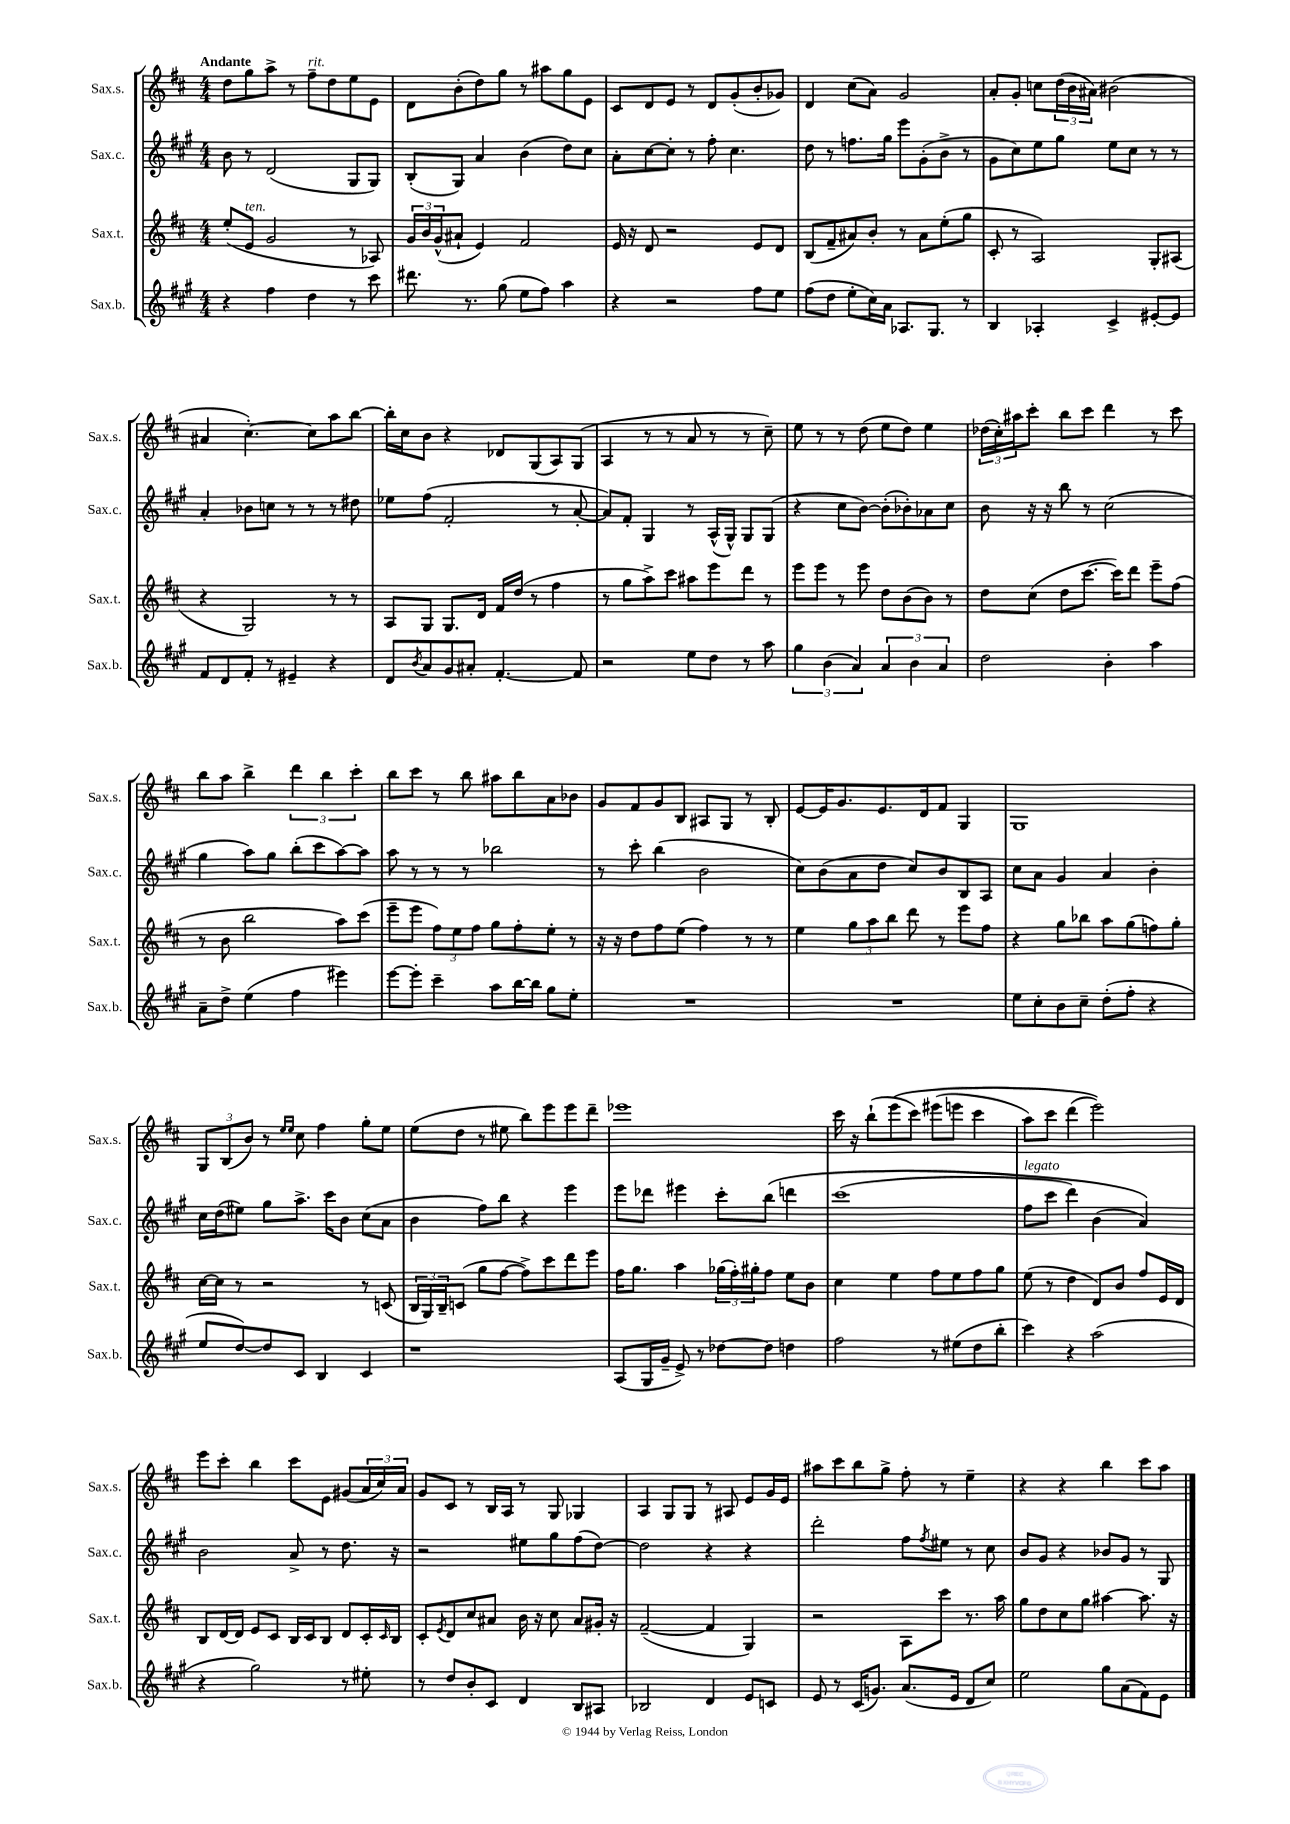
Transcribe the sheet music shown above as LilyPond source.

<<
\new StaffGroup <<
\new Staff = "s0" \with { instrumentName = "Sax.s." shortInstrumentName = "Sax.s." } {
    \clef treble \key d \major \numericTimeSignature \time 4/4 \tempo "Andante"
    d''8 g''8 a''8-> r8 fis''8--^\markup { \italic "rit." } d''8 e''8 e'8 |
    d'8 b'8-.( d''8) g''8 r8 ais''8 g''8 e'8 |
    cis'8 d'8 e'8 r8 d'8 g'8-.( b'8-. ges'8) |
    d'4 cis''8( a'8) g'2 |
    a'8-. g'8-. c''8 \tuplet 3/2 { d''16( b'16 ais'16) } bis'2( |
    ais'4 cis''4.~-.) cis''8 a''8 b''8~ |
    b''16-. cis''16 b'8 r4 des'8 g8( a8) g8( |
    a4 r8 r8 a'8 r8 r8 cis''8--) |
    e''8 r8 r8 d''8( e''8 d''8) e''4 |
    \tuplet 3/2 { des''16( cis''16-.) ais''16 } cis'''8-. b''8 cis'''8 d'''4 r8 cis'''8 |
    b''8 a''8 b''4-> \tuplet 3/2 { d'''4 b''4 cis'''4-. } |
    b''8 cis'''8 r8 b''8 ais''8 b''8 a'8 bes'8 |
    g'8 fis'8 g'8 b8 ais8 g8 r8 b8-. |
    e'8~ e'16 g'8. e'8. d'16 fis'8 g4 |
    g1 |
    \tuplet 3/2 { g8 b8( b'8) } r8 \grace { e''16 e''16 } cis''8 fis''4 g''8-. e''8 |
    e''8( d''8 r8 eis''8 b''8) e'''8 e'''8 d'''8-- |
    ees'''1 |
    cis'''16 r16 b''8-!( e'''8\( cis'''8) eis'''8( e'''8 cis'''4 |
    a''8) cis'''8 d'''4( e'''2)\) |
    e'''8 cis'''8-. b''4 cis'''8 e'8 gis'8( \tuplet 3/2 { a'16 cis''16) a'16 } |
    g'8 cis'8 r8 b16 a16 r8 g8 ges4 |
    a4 g8 g8 r8 ais8 e'8 g'16 e'16 |
    ais''8 cis'''8 b''8 g''8-> fis''8-. r8 e''4-- |
    r4 r4 b''4 cis'''8 a''8 \bar "|." |
}
\new Staff = "s1" \with { instrumentName = "Sax.c." shortInstrumentName = "Sax.c." } {
    \clef treble \key a \major \numericTimeSignature \time 4/4
    b'8 r8 d'2( gis8 gis8) |
    b8-.( gis8) a'4 b'4( d''8) cis''8 |
    a'8-. cis''8~ cis''8-. r8 fis''8-. cis''4. |
    d''8 r8 f''8. gis''16 e'''8 gis'8-.( b'8-> r8 |
    gis'8 cis''8) e''8 gis''8 e''8 cis''8 r8 r8 |
    a'4-. bes'8 c''8 r8 r8 r8 dis''8 |
    ees''8 fis''8( fis'2-. r8 a'8~-. |
    a'8) fis'8-. gis4 r8 a16-^( gis16-^) gis8 gis8( |
    r4 cis''8 b'8~) b'8-.( bes'8-.) aes'8 cis''8 |
    b'8 r16 r16 b''8 r8 cis''2( |
    gis''4 a''8) gis''8 b''8-.( cis'''8 a''8~) a''8 |
    a''8 r8 r8 r8 bes''2 |
    r8 cis'''8-. b''4( b'2 |
    cis''8) b'8( a'8 d''8 cis''8) b'8 b8 a8 |
    cis''8 a'8 gis'4 a'4 b'4-. |
    cis''16 d''16( eis''8) gis''8 a''8.-> cis'''16 b'8 cis''8( a'8 |
    b'4 fis''8) b''8 r4 e'''4 |
    e'''8 des'''8 eis'''4 cis'''8-. b''8\( d'''4 |
    cis'''1( |
    fis''8^\markup { \italic "legato" } cis'''8 d'''4) b'4( a'4)\) |
    b'2 a'8-> r8 d''8. r16 |
    r2 eis''8 gis''8 fis''8( d''8~) |
    d''2 r4 r4 |
    d'''2-. fis''8 \acciaccatura { fis''8 } eis''8 r8 cis''8 |
    b'8 gis'8 r4 bes'8 gis'8 r8 gis8 \bar "|." |
}
\new Staff = "s2" \with { instrumentName = "Sax.t." shortInstrumentName = "Sax.t." } {
    \clef treble \key d \major \numericTimeSignature \time 4/4
    e''8-.( e'8^\markup { \italic "ten." } g'2 r8 aes8) |
    \tuplet 3/2 { g'16 b'16 g'16-^( } ais'8-! e'4) fis'2 |
    e'16 r16 d'8 r2 e'8 d'8 |
    b8( fis'8-- ais'8) b'8-. r8 ais'8 e''8-.( g''8 |
    cis'8-. r8 a2) g8-. ais8( |
    r4 g2) r8 r8 |
    a8 g8 g8. d'16 fis'16 d''16( r8 fis''4 |
    r8 g''8 a''8->) cis'''8 ais''8 e'''8 d'''8 r8 |
    e'''8 e'''8 r8 e'''8 d''8 b'8( b'8) r8 |
    d''8 cis''8( d''8 cis'''8.~ cis'''16) d'''8 e'''8-- fis''8( |
    r8 b'8 b''2 a''8) cis'''8( |
    e'''8-- e'''8 \tuplet 3/2 { fis''8) e''8 fis''8 } g''8 fis''8-. e''8-. r8 |
    r16 r16 d''8 fis''8 e''8( fis''4) r8 r8 |
    e''4 \tuplet 3/2 { g''8 a''8 b''8 } d'''8 r8 e'''8 fis''8 |
    r4 g''8 bes''8 a''8 g''8( f''8) g''8-. |
    cis''16~ cis''16 r8 r2 r8 c'8( |
    \tuplet 3/2 { b16 g16) b16-- } c'8( g''8 fis''8~ fis''8->) cis'''8 d'''8 e'''8 |
    fis''16 g''8. a''4 \tuplet 3/2 { ges''16( fis''16-.) gis''16-. } fis''8 e''8 b'8 |
    cis''4 e''4 fis''8 e''8 fis''8 g''8 |
    e''8( r8 d''4 d'8) b'8 fis''8 e'16 d'16 |
    b8 d'16~ d'16 e'8 cis'8 b16 cis'16 b8 d'8 cis'16-. \grace { cis'16 } b16 |
    cis'8-. \acciaccatura { e'8 } d'8 cis''8 ais'8 b'16 r16 cis''8 ais'8 gis'16-. r16 |
    fis'2~--( fis'4 g4) |
    r2 a8 cis'''8 r8. a''16 |
    g''8 d''8 cis''8 g''8 ais''4~ ais''8. r16 \bar "|." |
}
\new Staff = "s3" \with { instrumentName = "Sax.b." shortInstrumentName = "Sax.b." } {
    \clef treble \key a \major \numericTimeSignature \time 4/4
    r4 fis''4 d''4 r8 cis'''8 |
    dis'''8. r8. gis''8( e''8 fis''8) a''4 |
    r4 r2 fis''8 e''8 |
    fis''8( d''8 e''8-. cis''16) a'16 aes8. gis8. r8 |
    b4 aes4-. cis'4-> eis'8~-. eis'8 |
    fis'8 d'8 fis'8-. r8 eis'4-- r4 |
    d'8 \acciaccatura { b'8 } a'8 gis'8 ais'8-. fis'4.~-. fis'8 |
    r2 e''8 d''8 r8 a''8 |
    \tuplet 3/2 { gis''4 b'4( a'4) } \tuplet 3/2 { a'4 b'4 a'4 } |
    d''2 b'4-. a''4 |
    a'8-- d''8-> e''4( fis''4 eis'''4) |
    e'''8~ e'''8-. cis'''4-- a''8 b''16~ b''16 gis''8 e''8-. |
    R1 |
    R1 |
    e''8 cis''8-. b'8 cis''8-- d''8-.( fis''8-. r4 |
    e''8 d''8~) d''8 cis'8 b4 cis'4 |
    r1 |
    a8( gis16 gis'16-- e'8->) r8 des''8~ des''8 d''4 |
    fis''2 r8 eis''8( d''8 b''8-. |
    cis'''4) r4 a''2( |
    r4 gis''2) r8 eis''8-. |
    r8 d''8 b'8-. cis'8 d'4 b8 ais8 |
    bes2 d'4 e'8 c'8 |
    e'8 r8 cis'16( g'8.) a'8.( e'16 d'8 cis''8) |
    e''2 gis''8 a'8( fis'8) e'8 \bar "|." |
}
>>
>>
\layout { \context { \Score \remove "Bar_number_engraver" } }
